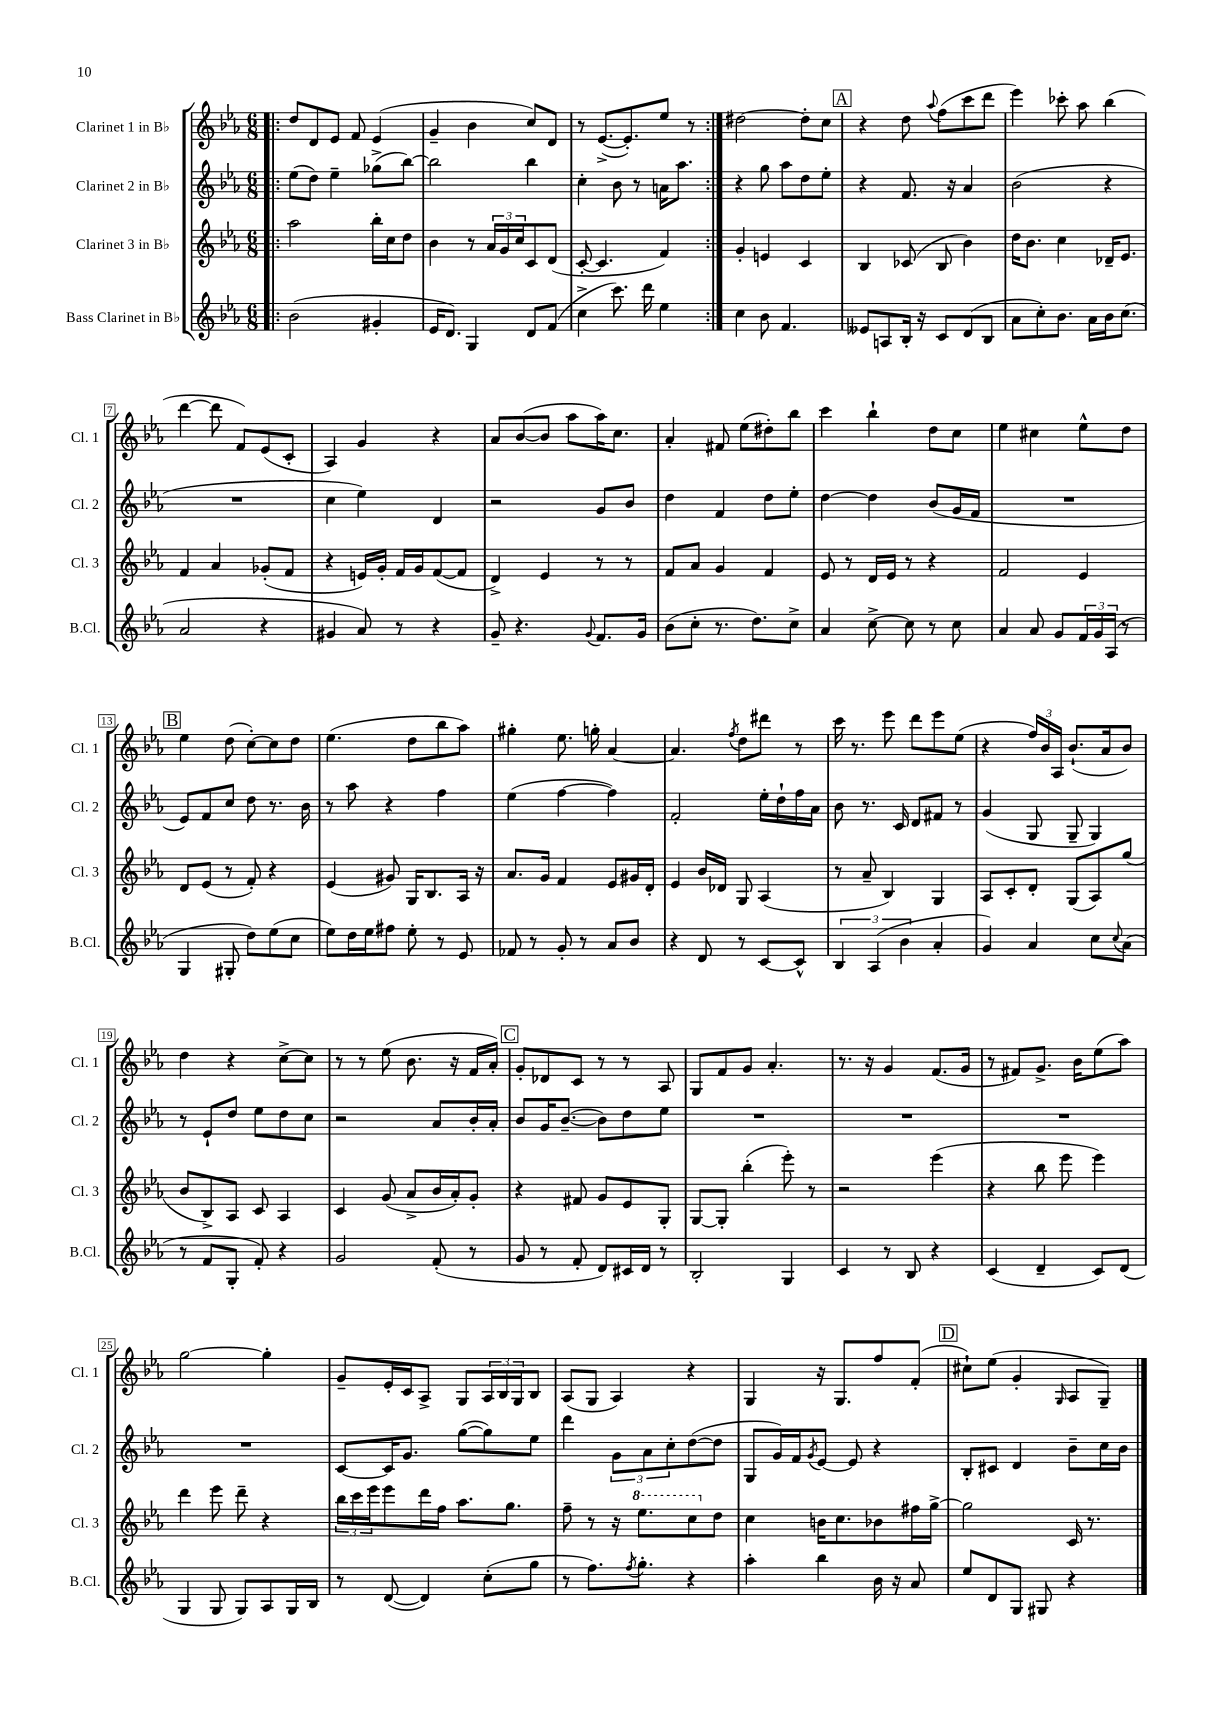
<<
\new StaffGroup <<
\new Staff = "s0" \with { instrumentName = "Clarinet 1 in Bb" shortInstrumentName = "Cl. 1" } {
    \clef treble \key ees \major \numericTimeSignature \time 6/8
    \repeat volta 2 { \bar ".|:" d''8 d'8 ees'8 f'8 ees'4( |
    g'4-- bes'4 c''8) d'8 |
    r8 ees'8.~->( ees'8.-.) ees''8 r8 | }
    dis''2~ dis''8-. c''8 |
    \mark \markup { \box "A" } r4 d''8 \appoggiatura { aes''8 } f''8( c'''8 d'''8 |
    ees'''4) ces'''8-. aes''8 bes''4( |
    d'''4~ d'''8 f'8) ees'8( c'8-. |
    aes4) g'4 r4 |
    aes'8 bes'8~( bes'8 aes''8 aes''16) c''8. |
    aes'4-. fis'8 ees''8( dis''8-.) bes''8 |
    c'''4 bes''4-! d''8 c''8 |
    ees''4 cis''4 ees''8-^ d''8 |
    \mark \markup { \box "B" } ees''4 d''8( c''8~-.) c''8 d''8 |
    ees''4.( d''8 bes''8 aes''8) |
    gis''4-. ees''8. g''16-. aes'4~ |
    aes'4. \acciaccatura { f''8 } d''8 dis'''8 r8 |
    c'''16 r8. ees'''8 d'''8 ees'''8 ees''8( |
    r4 \tuplet 3/2 { f''16) bes'16 aes16 } bes'8.-!( aes'16 bes'8) |
    d''4 r4 c''8~-> c''8 |
    r8 r8 ees''8( bes'8. r16 f'16 aes'16-.) |
    \mark \markup { \box "C" } g'8-. des'8 c'8 r8 r8 aes8 |
    g8 f'8 g'8 aes'4.-. |
    r8. r16 g'4 f'8.( g'16 |
    r8 fis'8) g'8.-> bes'16 ees''8( aes''8) |
    g''2~ g''4-. |
    g'8-- ees'16-. c'16 aes8-> g8 \tuplet 3/2 { aes16 bes16 g16 } bes8 |
    aes8( g8 aes4) r4 |
    g4 r16 g8. f''8 f'8-.( |
    \mark \markup { \box "D" } cis''8-!) ees''8( g'4-. \grace { g16 } aes8 g8--) \bar "|." |
}
\new Staff = "s1" \with { instrumentName = "Clarinet 2 in Bb" shortInstrumentName = "Cl. 2" } {
    \clef treble \key ees \major \numericTimeSignature \time 6/8
    \repeat volta 2 { \bar ".|:" ees''8( d''8) ees''4-- ges''8->( bes''8~) |
    bes''2 bes''4 |
    c''4-. bes'8 r8 a'16 aes''8. | }
    r4 g''8 aes''8 d''8 ees''8-. |
    \mark \markup { \box "A" } r4 f'8. r16 aes'4 |
    bes'2( r4 |
    R2. |
    c''4 ees''4) d'4 |
    r2 g'8 bes'8 |
    d''4 f'4 d''8 ees''8-. |
    d''4~ d''4 bes'8( g'16 f'16 |
    R2. |
    \mark \markup { \box "B" } ees'8) f'8 c''8 d''8 r8. bes'16 |
    r8 aes''8 r4 f''4 |
    ees''4( f''4~ f''4) |
    f'2-. ees''16-. d''16-! f''16 aes'16 |
    bes'8 r8. c'16 d'8 fis'8 r8 |
    g'4( g8 g8-- g4) |
    r8 ees'8-! d''8 ees''8 d''8 c''8 |
    r2 aes'8 bes'16-. aes'16-. |
    \mark \markup { \box "C" } bes'8 g'16 bes'8.~--( bes'8) d''8 ees''8 |
    R2. |
    R2. |
    R2. |
    R2. |
    c'8~ c'16 g'8. g''8~( g''8) ees''8 |
    d'''4 \tuplet 3/2 { g'8 aes'8 c''8-. } d''8~( d''8 |
    g8 g'16) f'16 \acciaccatura { g'8 } ees'8~ ees'8 r4 |
    \mark \markup { \box "D" } bes8-. cis'8 d'4 bes'8-- c''16 bes'16 \bar "|." |
}
\new Staff = "s2" \with { instrumentName = "Clarinet 3 in Bb" shortInstrumentName = "Cl. 3" } {
    \clef treble \key ees \major \numericTimeSignature \time 6/8
    \repeat volta 2 { \bar ".|:" aes''2 bes''16-. c''16 d''8 |
    bes'4 r8 \tuplet 3/2 { aes'16 g'16 c''16 } c'8 d'8( |
    c'8~-. c'4. f'4) | }
    g'4-. e'4 c'4 |
    \mark \markup { \box "A" } bes4 ces'8( bes8 bes'4) |
    d''16 bes'8. c''4 des'16-- ees'8. |
    f'4 aes'4 ges'8-.( f'8 |
    r4 e'16) g'16-. f'16 g'16 f'8~( f'8 |
    d'4->) ees'4 r8 r8 |
    f'8 aes'8 g'4 f'4 |
    ees'8 r8 d'16 ees'16 r8 r4 |
    f'2 ees'4 |
    \mark \markup { \box "B" } d'8 ees'8( r8 f'8-.) r4 |
    ees'4( gis'8) g16 bes8. aes16 r16 |
    aes'8. g'16 f'4 ees'8 gis'16 d'16-. |
    ees'4 bes'16 des'16 g8 aes4( |
    r8 aes'8-- bes4) g4 |
    aes8 c'8-. d'8-. g8( aes8) g''8( |
    bes'8 bes8->) aes8 c'8 aes4 |
    c'4 g'8( aes'8-> bes'16 aes'16-.) g'8-. |
    \mark \markup { \box "C" } r4 fis'8 g'8 ees'8 g8-. |
    g8~ g8-. bes''4-.( ees'''8-.) r8 |
    r2 ees'''4( |
    r4 bes''8 ees'''8 ees'''4) |
    d'''4 ees'''8 d'''8-- r4 |
    \tuplet 3/2 { bes''16 c'''16 ees'''16 } ees'''8 d'''16 f''16 aes''8. g''8. |
    f''8-- r8 r16 \ottava #1 ees'''8. c'''8 \ottava #0 d''8 |
    c''4 b'16 c''8. bes'8 fis''16 g''16~-> |
    \mark \markup { \box "D" } g''2 c'16 r8. \bar "|." |
}
\new Staff = "s3" \with { instrumentName = "Bass Clarinet in Bb" shortInstrumentName = "B.Cl." } {
    \clef treble \key ees \major \numericTimeSignature \time 6/8
    \repeat volta 2 { \bar ".|:" bes'2( gis'4-. |
    ees'16 d'8.) g4 d'8 f'8( |
    c''4-> c'''8.) d'''16 ees''4 | }
    c''4 bes'8 f'4. |
    \mark \markup { \box "A" } eeses'8 a8 bes16-. r16 c'8 d'8( bes8 |
    aes'8 c''8-.) bes'8. aes'16 bes'16 c''8.( |
    aes'2 r4 |
    gis'4 aes'8) r8 r4 |
    g'8-- r4. \appoggiatura { g'8 } f'8. g'16 |
    bes'8( c''8-. r8. d''8.) c''8-> |
    aes'4 c''8~-> c''8 r8 c''8 |
    aes'4 aes'8 g'8 \tuplet 3/2 { f'16 g'16 aes16( } r8 |
    \mark \markup { \box "B" } g4 gis8-. d''8) ees''8( c''8 |
    ees''8) d''16 ees''16 fis''8 ees''8-. r8 ees'8 |
    fes'8 r8 g'8-. r8 aes'8 bes'8 |
    r4 d'8 r8 c'8~ c'8-^ |
    \tuplet 3/2 { bes4 aes4( bes'4 } aes'4-. |
    g'4) aes'4 c''8 \appoggiatura { c''8 } aes'8( |
    r8 f'8 g8-. f'8-.) r4 |
    g'2 f'8-.( r8 |
    \mark \markup { \box "C" } g'8 r8 f'8-. d'8) cis'16 d'16 r8 |
    bes2-. g4 |
    c'4 r8 bes8 r4 |
    c'4( d'4-- c'8) d'8( |
    g4 g8 g8) aes8 g16 bes16 |
    r8 d'8~( d'4) c''8-.( g''8 |
    r8 f''8.) \acciaccatura { f''8 } g''8.-. r4 |
    aes''4-. bes''4 bes'16 r16 aes'8 |
    \mark \markup { \box "D" } ees''8 d'8 g8 gis8 r4 \bar "|." |
}
>>
>>
\layout { \context { \Score \override BarNumber.stencil = #(make-stencil-boxer 0.1 0.3 ly:text-interface::print) } }
